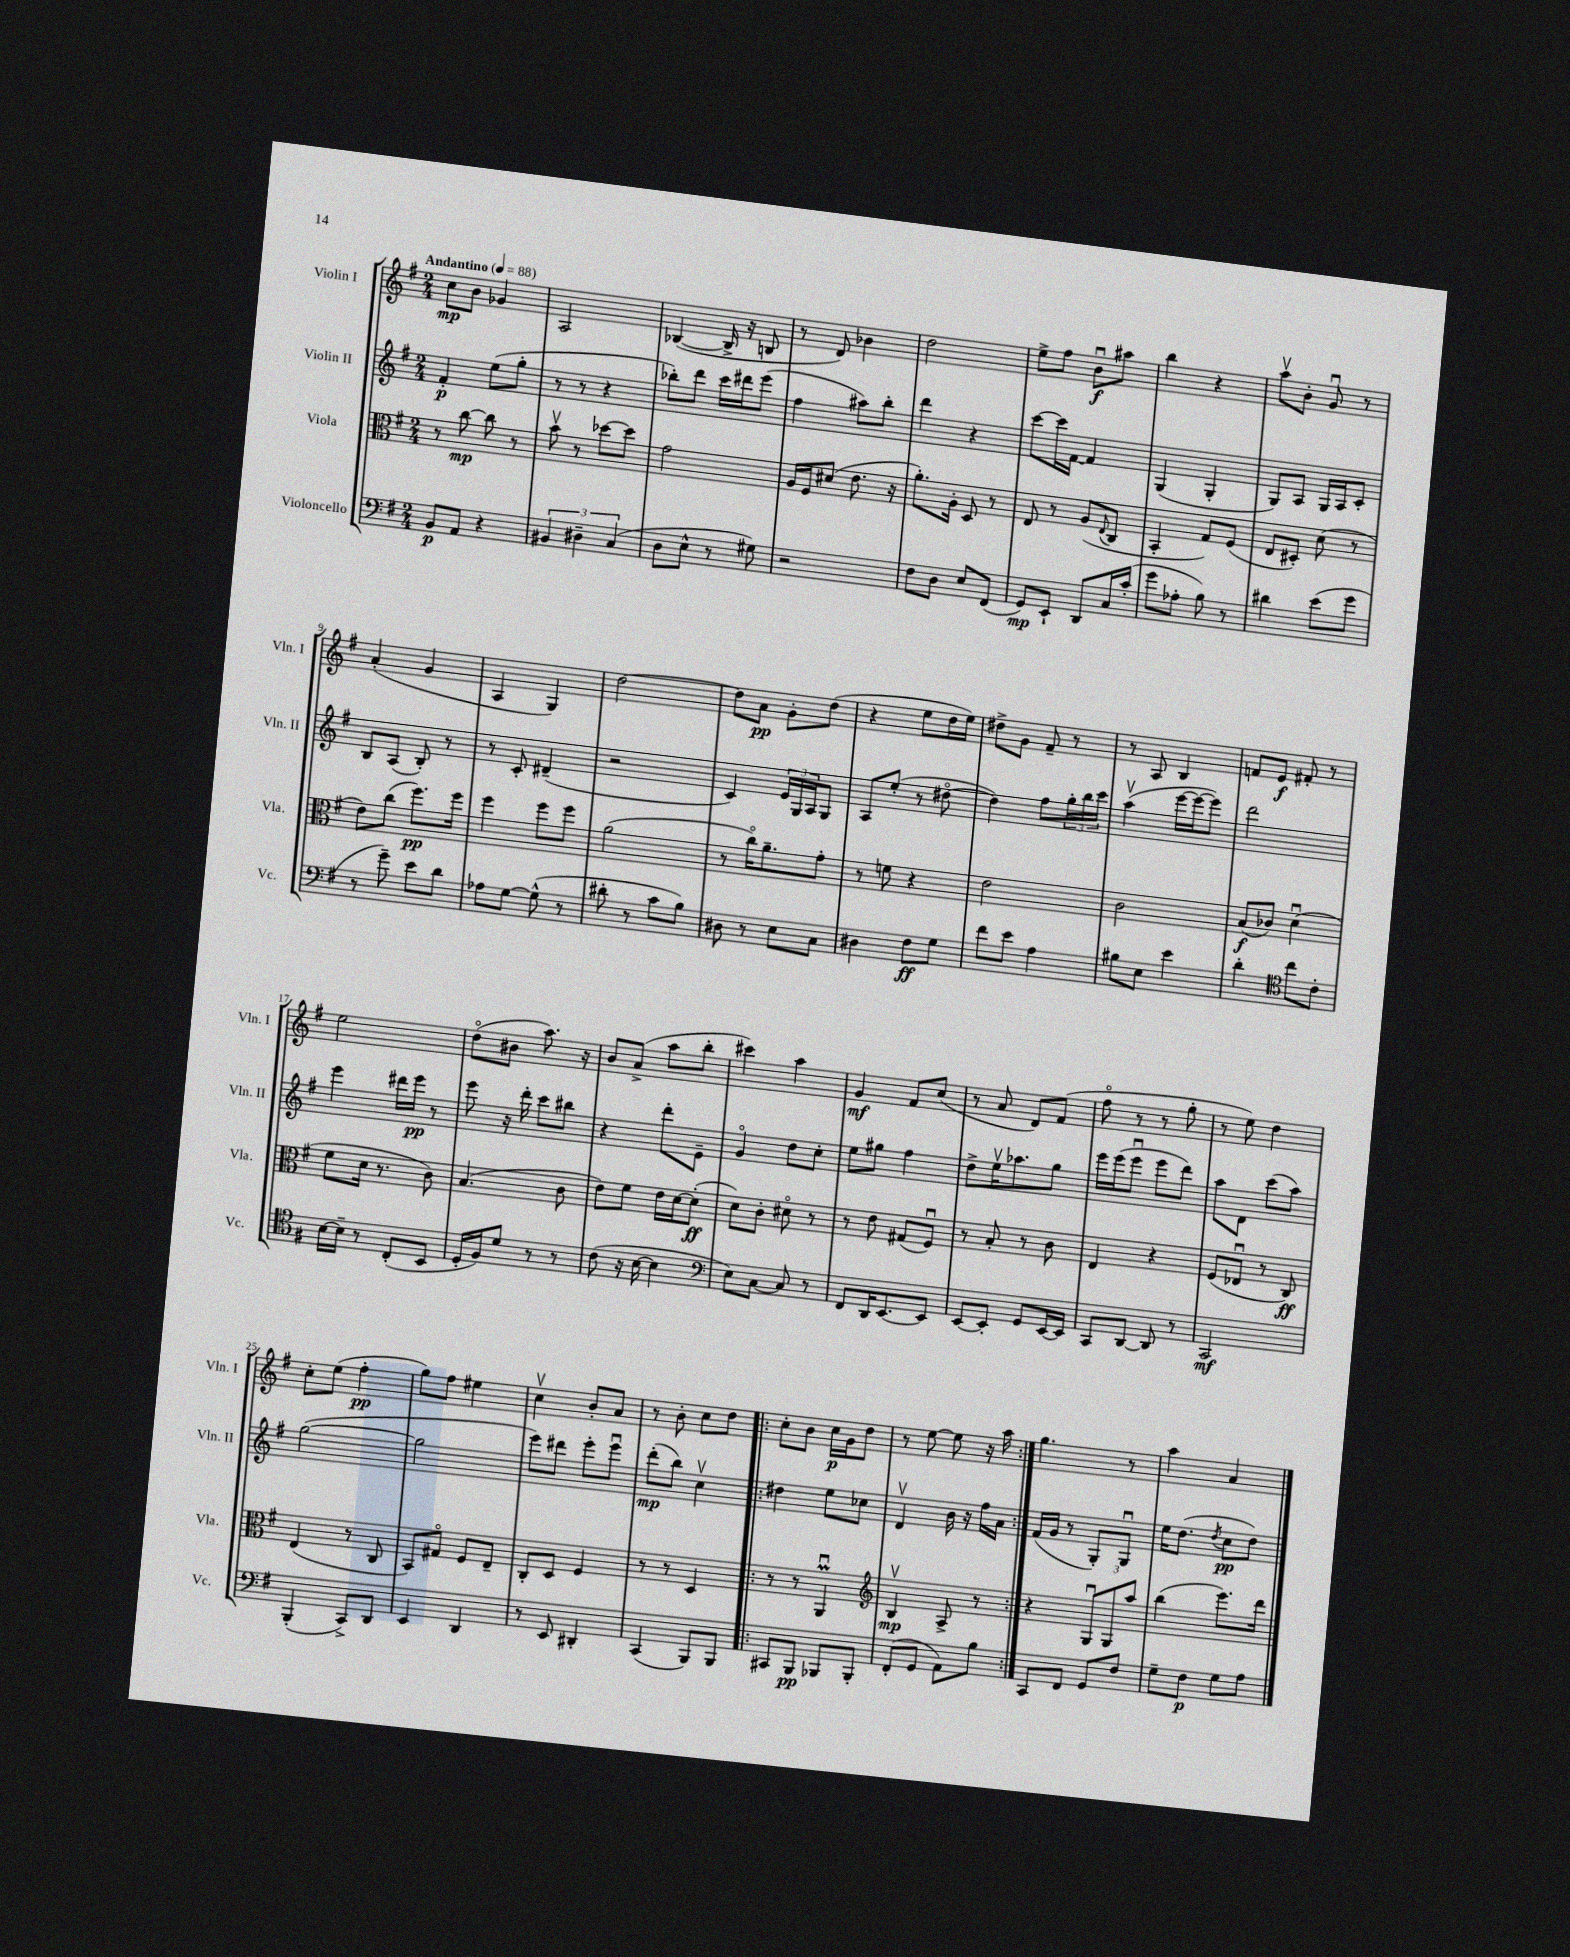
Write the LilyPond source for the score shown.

<<
\new StaffGroup <<
\new Staff = "s0" \with { instrumentName = "Violin I" shortInstrumentName = "Vln. I" } {
    \clef treble \key g \major \numericTimeSignature \time 2/4 \tempo "Andantino" 4 = 88
    c''8\mp b'8 ges'4 |
    a2 |
    bes4~( bes16-> r16 b8 |
    r8 d'8) bes'4 |
    d''2 |
    e''8-> fis''8 b'8\downbow\f ais''8 |
    b''4 r4 |
    a''8\upbow b'8-. g'8\downbow r8 |
    a'4-.( g'4 |
    a4 g4) |
    d''2~ |
    d''8 a'8\pp g'8-. d''8( |
    r4 e''8 d''16 e''16) |
    dis''8-> g'8 fis'8-- r8 |
    r8 a8 b4 |
    f'8 e'8\f fis'8-. r8 |
    e''2 |
    d''8\flageolet( bis'8 a''8.) r16 |
    b'8 a'8->( a''8 b''8-. |
    cis'''4) a''4 |
    g'4\mf fis'8 c''8( |
    r8 a'8 d'8) fis'8( |
    fis''8\flageolet r8 r8 g''8-. |
    r8 e''8) d''4 |
    c''8-. e''8( fis''4-.\pp |
    g''8) fis''8 eis''4 |
    c''4\upbow b'8-. a'8 |
    r8 b'8-. c''8 d''8 |
    \repeat volta 2 { c''8-. b'8 c''16\p g'16 d''8 |
    r8 e''8~ e''8 r16 a''16 | }
    g''4. r8 |
    a''4 a'4 \bar "|." |
}
\new Staff = "s1" \with { instrumentName = "Violin II" shortInstrumentName = "Vln. II" } {
    \clef treble \key g \major \numericTimeSignature \time 2/4
    fis'4-.\p e''8( g''8-. |
    r8 r8 r4 |
    bes''8-.) d'''8 c'''16 dis'''16 e'''8( |
    fis''4 ais''8) b''8-. |
    d'''4 r4 |
    c'''8~ c'''16 fis'16~ fis'4 |
    g4( g4-. |
    g8) a8 g16 a16 c'8-. |
    b8 a8( b8-.) r8 |
    r8 c'8-. dis'4--( |
    r2 |
    c'4) \tuplet 3/2 { e'16 g16 a16 } g8 |
    a8 e''8-.( r8 dis''8~\flageolet |
    dis''4) fis''8 \tuplet 3/2 { g''16-. b''16 c'''16 } |
    a''4\upbow( e'''16~ e'''16~ e'''8) |
    d'''2 |
    e'''4 dis'''16 e'''16\pp r8 |
    e'''8 r16 d'''16-. c'''8 bis''8 |
    r4 d'''8-. e'8-- |
    g'4\flageolet d''8 c''8-. |
    e''8 gis''8 fis''4 |
    d''8-> e''16\upbow aes''8. g''8 |
    e'''16 e'''16( e'''8\downbow e'''8 d'''8) |
    a''8 d'8 c'''8( a''8) |
    g''2~( |
    g''2 |
    e'''8) dis'''8 e'''8-. e'''8\downbow |
    d'''8-.\mp( b''8) c''4\upbow |
    \repeat volta 2 { dis''4 e''8 ces''8 |
    d'4\upbow b'16 r16 fis''16 a'16 | }
    fis'16( g'16 r8 g8-.) g8\downbow |
    e''16 d''8.( \acciaccatura { d''8 } c''8\pp d''8) \bar "|." |
}
\new Staff = "s2" \with { instrumentName = "Viola" shortInstrumentName = "Vla." } {
    \clef alto \key g \major \numericTimeSignature \time 2/4
    r8 c''8~\mp c''8 r8 |
    b'8\upbow r8 des''8~ des''8 |
    g'2 |
    a16 fis16 dis'8( e'8. r16 |
    a'8.-.) a16-. d8 r8 |
    e8 r8 a8( \appoggiatura { e8 } c8 |
    b,4-. g8) fis8( |
    e8 dis8-.) d'8( r8 |
    e'8) c''8( fis''8.\pp) fis''16 |
    fis''4 fis''8 fis''8 |
    a'2( |
    r8 c''16\flageolet) a'8.-- g'8-. |
    r8 f'8 r4 |
    e'2 |
    c'2 |
    b8\f( ces'8) d'4\downbow( |
    fis'8 d'16 r8. c'8) |
    b4.( c'8 |
    e'8) fis'8 e'16 d'16~ d'8-.\ff( |
    d'8) c'8-. dis'8\flageolet r8 |
    r8 e'8 gis8( fis8\downbow) |
    r8 b8-. r8 c'8 |
    e4 r4 |
    fis8( ees8\downbow r8 c8\ff) |
    e4( r8 c8 |
    b,8) gis8\flageolet fis8 e8-- |
    c8-. d8 fis4 |
    r8 r8 d4 |
    \repeat volta 2 { r8 r8 a,4\downbow\prall |
    \clef treble b4\upbow\mp a8-> r8 | }
    r4 \tuplet 3/2 { g8\downbow g8 a''8 } |
    b''4( e'''8.) d'''16 \bar "|." |
}
\new Staff = "s3" \with { instrumentName = "Violoncello" shortInstrumentName = "Vc." } {
    \clef bass \key g \major \numericTimeSignature \time 2/4
    b,8\p a,8 r4 |
    \tuplet 3/2 { bis,4 dis4-- c4( } |
    d8 e8-^ r8 gis8) |
    r2 |
    fis8 d8 e8 fis,8( |
    g,8\mp) e,8-! d,8 c16 c'16-.( |
    g'8 aes8-. b8) r8 |
    dis'4 e'8( g'8 |
    r8 g'8--) e'8 d'8 |
    aes8 g8~ g8-^( r8 |
    dis'8-. r8 c'8 b8) |
    dis8 r8 e8 c8 |
    dis4 fis8\ff g8 |
    fis'8 e'8 a4 |
    bis8 e8 e'4 |
    d'4-. \clef tenor c''8 c'8-. |
    b16~ b16-- r8 c8-.( b,8 |
    d16-. fis16) d'8 r8 r8 |
    c'8( r16 b16~ b4 |
    \clef bass e8) c8~ c8 r8 |
    fis,8 d,16 e,8.~ e,8 |
    e,8~ e,8-. g,8 e,16~ e,16 |
    c,8 d,8~ d,8 r8 |
    c,2\mf |
    b,,4-.( c,8->) d,8 |
    e,4 d,4 |
    r8 e,8 dis,4-. |
    c,4( b,,8) b,,8 |
    \repeat volta 2 { cis,8 b,,8\pp bes,,8 bes,,8-. |
    fis,8-.( g,8 a,8) b8 | }
    c,8 fis,8 g,8 fis8 |
    g8-- fis8\p g8 a8 \bar "|." |
}
>>
>>
